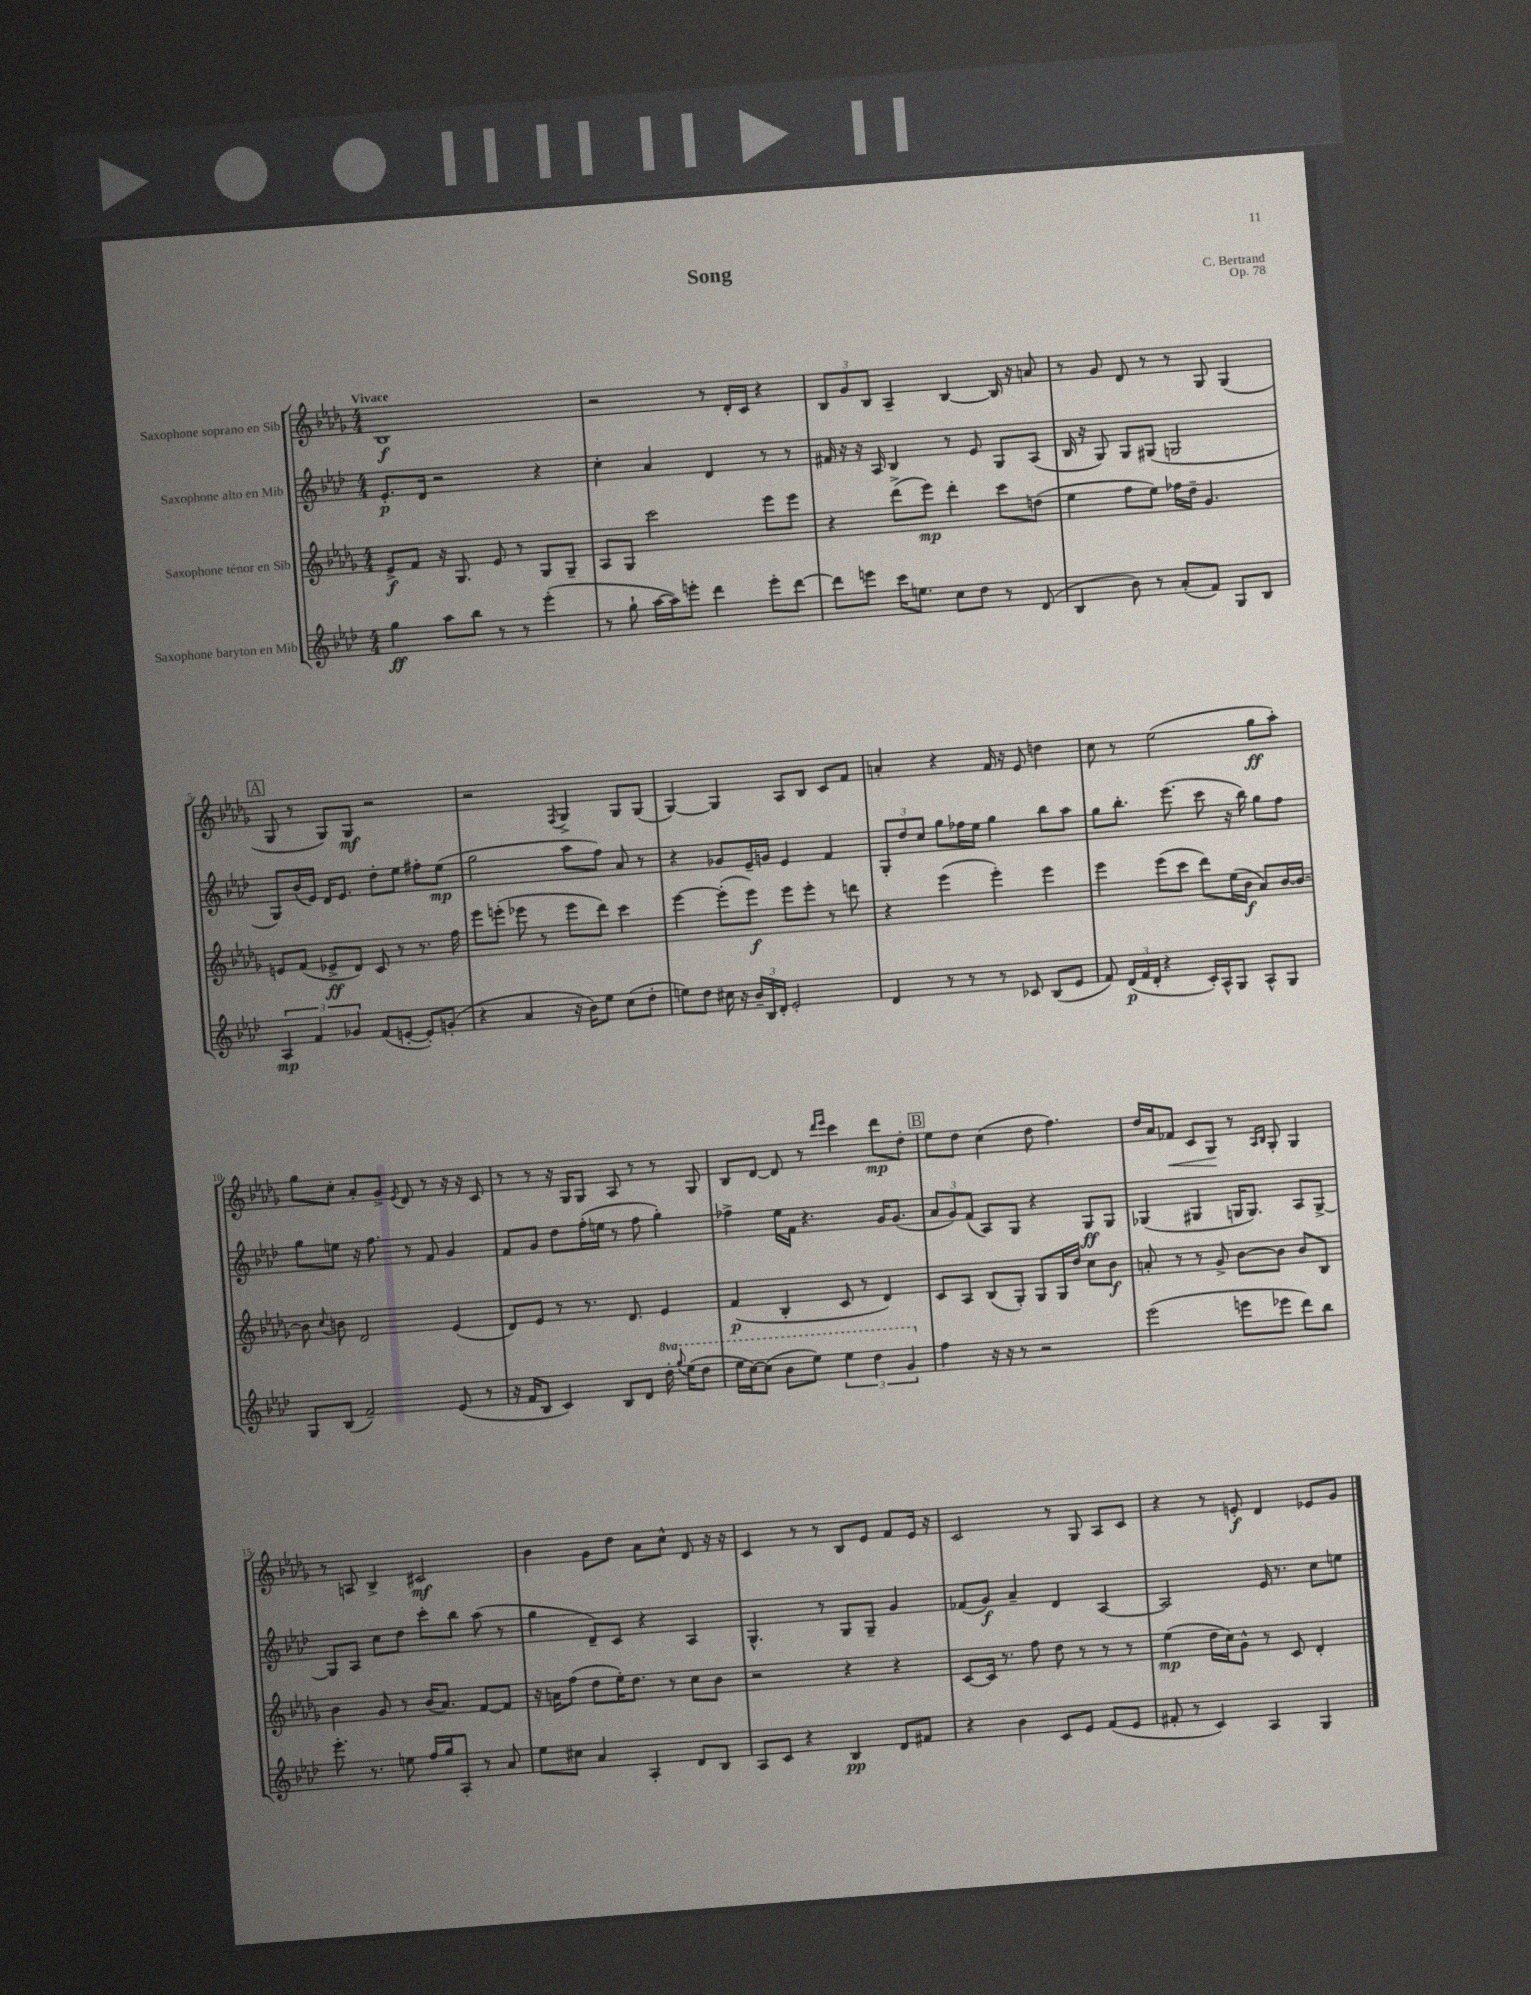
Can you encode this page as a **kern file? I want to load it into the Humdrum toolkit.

**kern	**dynam	**kern	**dynam	**kern	**dynam	**kern	**dynam
*part4	*part4	*part3	*part3	*part2	*part2	*part1	*part1
*staff4	*staff4	*staff3	*staff3	*staff2	*staff2	*staff1	*staff1
*I"Saxophone baryton en Mib	*	*I"Saxophone ténor en Sib	*	*I"Saxophone alto en Mib	*	*I"Saxophone soprano en Sib	*
*clefG2	*	*clefG2	*	*clefG2	*	*clefG2	*
*k[b-e-a-d-]	*	*k[b-e-a-d-g-]	*	*k[b-e-a-d-]	*	*k[b-e-a-d-g-]	*
*M4/4	*	*M4/4	*	*M4/4	*	*M4/4	*
=1	=1	=1	=1	=1	=1	=1	=1
!	!	!	!	!	!	!LO:TX:a:B:t=Vivace	!
4gg\	ff	8e-^/L	f	8.e-'/L	p	1B-	f
.	.	8f/J	.	.	.	.	.
.	.	.	.	16d-/Jk	.	.	.
8aa-\L	.	16r	.	2r	.	.	.
.	.	8.G-/	.	.	.	.	.
8bb-\J	.	.	.	.	.	.	.
8r	.	8e-/	.	.	.	.	.
8r	.	8r	.	.	.	.	.
(4eee-'\	.	8G-/L	.	4r	.	.	.
.	.	8G-~/J	.	.	.	.	.
=2	=2	=2	=2	=2	=2	=2	=2
8r	.	8A-/L	.	4cc'\	.	2r	.
8gg`\	.	8G-/J	.	.	.	.	.
[16aa-\LL	.	2ccc\	.	4a-/	.	.	.
16aa-\J])	.	.	.	.	.	.	.
8eeen'\J	.	.	.	.	.	.	.
4ddd-\	.	.	.	4d-/	.	8r	.
.	.	.	.	.	.	16d-'/LL	.
.	.	.	.	.	.	16c/JJ	.
8eee'\L	.	8eee-\L	.	8r	.	4r	.
[8ddd-\J	.	8eee-\J	.	8r	.	.	.
=3	=3	=3	=3	=3	=3	=3	=3
8ddd-\L]	.	4r	.	16f#X/	.	12B-/L	.
.	.	.	.	16r	.	.	.
.	.	.	.	.	.	12g-/	.
8eeen\J	.	.	.	16r	.	.	.
.	.	.	.	.	.	12B-/J	.
.	.	.	.	16A-/	.	.	.
16ccc\KL	.	(8ddd-^\L	.	4B-/	.	4A-~/	.
8.een\J	.	.	.	.	.	.	.
.	.	8eee-\J)	mp	.	.	.	.
8cc\L	.	4ddd-'\	.	8r	.	[4B-/	.
8dd-\J	.	.	.	8e-/	.	.	.
8r	.	8ccc\L	.	8G/L	.	16B-/]	.
.	.	.	.	.	.	16r	.
(8d-/	.	(8ddn\J	.	(8A-/J	.	8an/	.
=4	=4	=4	=4	=4	=4	=4	=4
4B-/	.	4ee-\	.	16B-/	.	8r	.
.	.	.	.	16r	.	.	.
.	.	.	.	8G/)	.	8g-/	.
8b-\)	.	8ff\L	.	8G/L	.	8d-/	.
8r	.	8ee-\J)	.	(8G#X/J	.	8r	.
(8a-'/L	.	16ff-X\LL	.	2Gn/	.	8r	.
.	.	16dd-~\JJ	.	.	.	.	.
8f/J)	.	4.g-/	.	.	.	8G-/	.
8G/L	.	.	.	.	.	(4G-/	.
8B-/J	.	.	.	.	.	.	.
!!LO:LB:g=z
!!LO:REH:place=s1:t=A
=5	=5	=5	=5	=5	=5	=5	=5
6A-/	mp	8en/L	.	8G/L)	.	8G-/	.
.	.	(8f/J	.	(16b-/L	.	8r	.
6f/	.	.	.	.	.	.	.
.	.	.	.	16e-/JJ)	.	.	.
.	.	8e-X^/L	ff	16d-/KL	.	8G-/L)	.
.	.	.	.	8.e-/J	.	.	.
6g-X/	.	.	.	.	.	.	.
.	.	8d-/J)	.	.	.	8G-/J	mf
(8f/L	.	8c/	.	8dd-'\L	.	2r	.
[8en'/J	.	8r	.	8ee-\J	.	.	.
8e'/L])	.	8.r	.	8ff#X'\L	.	.	.
(8gn'/J	.	.	.	(8ee-\J	mp	.	.
.	.	16ff\	.	.	.	.	.
=6	=6	=6	=6	=6	=6	=6	=6
4r	.	8eee-\L	.	2gg\	.	2r	.
.	.	(8eeen'\J	.	.	.	.	.
4a-/	.	8eee-X\	.	.	.	.	.
.	.	8r	.	.	.	.	.
.	.	.	.	.	.	8qF/	.
16r	.	8eee-\L	.	8aa-\L	.	4G-^/	.
16b-\KL)	.	.	.	.	.	.	.
8ee-\J	.	8ddd-\J)	.	8ff\J)	.	.	.
(8cc\L	.	4ccc\	.	8a-/	.	8G-/L	.
8dd-'\J	.	.	.	8r	.	(8G-/J	.
=7	=7	=7	=7	=7	=7	=7	=7
8een\L)	.	[4eee-\	.	4r	.	[4G-/)	.
8dd-\J	.	.	.	.	.	.	.
16cc#X\	.	(8eee-'\L]	.	8g-X/L	.	4G-/]	.
16r	.	.	.	.	.	.	.
24b-~/LL	.	8eee-\J)	f	16e-~/L	.	.	.
24B-/	.	.	.	.	.	.	.
.	.	.	.	16gn/JJ	.	.	.
24d-'/JJ	.	.	.	.	.	.	.
2e-'/	.	8eee-\L	.	4e-/	.	8A-/L	.
.	.	8eee-'\J	.	.	.	8B-/J	.
.	.	8r	.	4f/	.	8c/L	.
.	.	8dddn\	.	.	.	8f/J	.
=8	=8	=8	=8	=8	=8	=8	=8
4d-/	.	4r	.	12G'/L	.	4an'/	.
.	.	.	.	12dd-/	.	.	.
.	.	.	.	12cc/J	.	.	.
8r	.	(4eee-\	.	8gg\L	.	4r	.
8r	.	.	.	16ff-X\L	.	.	.
.	.	.	.	16ee-\JJ	.	.	.
8r	.	4eee-'\)	.	4gg\	.	16f/	.
.	.	.	.	.	.	16r	.
8c-X/	.	.	.	.	.	8e-/	.
(8B-/L	.	4eee-\	.	8bb-\L	.	4ddn\	.
8e-/J	.	.	.	8aa-\J	.	.	.
=9	=9	=9	=9	=9	=9	=9	=9
8f/)	.	4eee-\	.	8gg\L	.	8cc\	.
(24d-/LL	p	.	.	8.bb-'\J	.	8r	.
24f/	.	.	.	.	.	.	.
24d-'/JJ	.	.	.	.	.	.	.
4r	.	(8eee-\L	.	.	.	(2ee-\	.
.	.	.	.	(8.eee-\	.	.	.
.	.	8ccc\J	.	.	.	.	.
16c'/LL)	.	8ddd-\L)	.	8ccc\	.	.	.
16A-^^/J	.	.	.	.	.	.	.
8G/J	.	(16ee-\L	.	16r	.	.	.
.	.	16b-\JJ	f	16bb-\)	.	.	.
8A-^^/L	.	8a-/L)	.	8gg\L	.	8gg-\L	ff
8G/J	.	[16b-/L	.	8ff\J	.	8aa-'\J)	.
.	.	16b-/JJ_	.	.	.	.	.
!!LO:LB:g=z
=10	=10	=10	=10	=10	=10	=10	=10
8G/L	.	8b-\]	.	8gg\L	.	8gg-\L	.
.	.	8qqcc/	.	.	.	.	.
(8B-/J	.	8bn\	.	8een\J	.	8cc'\J	.
2f~/)	.	2d-/	.	16r	.	8a-'/L	.
.	.	.	.	8.ff\	.	.	.
.	.	.	.	.	.	8g-^/J	.
.	.	.	.	.	.	8qe-/	.
.	.	.	.	8r	.	8d-/	.
.	.	.	.	8f/	.	8r	.
(8e-/	.	(4e-/	.	4g/	.	16r	.
.	.	.	.	.	.	16r	.
8r	.	.	.	.	.	8c/	.
=11	=11	=11	=11	=11	=11	=11	=11
16r	.	8d-/L)	.	8f/L	.	8r	.
16f/KL	.	.	.	.	.	.	.
8B-/J	.	8e-/J	.	8g/J	.	8r	.
4c/)	.	8r	.	8dd-\L	.	16r	.
.	.	.	.	.	.	16G-/KL	.
.	.	8.r	.	(16ff'\L	.	8G-/J	.
.	.	.	.	16een\JJ	.	.	.
8B-/L	.	.	.	8r	.	8A-/	.
.	.	8.d-/	.	.	.	.	.
8d-/J	.	.	.	8ff\	.	8r	.
*8va	*	*	*	*	*	*	*
16ddd-'\	.	4e-/	.	4gg'\)	.	8r	.
8qqggg/	.	.	.	.	.	.	.
(16eee-\KL	.	.	.	.	.	.	.
8ddd-\J	.	.	.	.	.	8G-/	.
=12	=12	=12	=12	=12	=12	=12	=12
16eee-\LL	.	(4f/	p	4ff-X^\	.	8B-/L	.
[16ccc\J)	.	.	.	.	.	.	.
(8ccc\J]	.	.	.	.	.	[8d-/J	.
8bb-\L	.	4B-'/	.	16ee-\LL	.	8d-/]	.
.	.	.	.	16f\JJ	.	.	.
8eee-\J)	.	.	.	4.r	.	8r	.
.	.	.	.	.	.	16qqddd-/LL	.
.	.	.	.	.	.	16qqeee-/JJ	.
6eee-\	.	8c/	.	.	.	4ccc\	.
.	.	8r	.	.	.	.	.
6ddd-\	.	.	.	.	.	.	.
.	.	4d-/)	.	16g/KL	.	8ddd-\L	mp
.	.	.	.	(8.g/J	.	.	.
6gg/	.	.	.	.	.	.	.
.	.	.	.	.	.	8dd-'\J	.
!!LO:REH:place=s1:t=B
=13	=13	=13	=13	=13	=13	=13	=13
*X8va	*	*	*	*	*	*	*
4ff\	.	8c/L	.	12a-/L	.	8ee-\L	.
.	.	.	.	12g/)	.	.	.
.	.	8A-/J	.	.	.	8dd-\J	.
.	.	.	.	(12f/J	.	.	.
16r	.	(8B-/L	.	8A-/L)	.	(4cc\	.
16r	.	.	.	.	.	.	.
8r	.	8G-'/J)	.	8G/J	.	.	.
2r	.	8G-/L	.	4r	.	8dd-\	.
.	.	16G-/L	.	.	.	4.ff\)	.
.	.	16dd-/JJ	.	.	.	.	.
.	.	8cc\L	.	8G/L	ff	.	.
.	.	8b-\J	f	8G/J	.	.	.
=14	=14	=14	=14	=14	=14	=14	=14
(2eee-\	.	8an'/	.	(4G-X/	.	16dd-/LL	.
.	.	.	.	.	.	16a-/J	.
!	!	!	!	!	!	!	!LO:HP:b
.	.	8r	.	.	.	8f-X/J	<
.	.	8r	.	4G#X/	.	8c/L	.
.	.	8g-^/	.	.	.	8G-/J	.
8eeen\L	.	[8b-\L	.	16Gn/KL	.	8r	[
.	.	.	.	8.G/J)	.	.	.
.	.	.	.	.	.	16qqA-/LL	.
.	.	.	.	.	.	16qqB-/JJ	.
8eee-X\J	.	8b-\J]	.	.	.	8G-'/	.
8ddd-\L)	.	8b-/L	.	8A-/L	.	4G-/	.
8bb-\J	.	8B-/J	.	[8G^/J	.	.	.
!!LO:LB:g=z
=15	=15	=15	=15	=15	=15	=15	=15
8.eee-'\	.	4b-\	.	8G/L]	.	8r	.
.	.	.	.	8A-/J	.	8An/	.
8.r	.	.	.	.	.	.	.
.	.	8g-/	.	8cc\L	.	4B-^/	.
8een\	.	8r	.	8dd-\J	.	.	.
16ff/LL	.	(16b-/KL	.	8ccc'\L	.	2c#X/	mf
16gg/J	.	8.a-/J)	.	.	.	.	.
8A-'/J	.	.	.	8bb-\J	.	.	.
8r	.	[8f/L	.	(8aa-\	.	.	.
8a-/	.	8f/J]	.	8r	.	.	.
=16	=16	=16	=16	=16	=16	=16	=16
8ee-\L	.	16r	.	4gg\	.	4b-\	.
.	.	16an\KL	.	.	.	.	.
8cc#X\J	.	(8ff\J	.	.	.	.	.
4a-/	.	8dd-\L	.	8d-~/L)	.	8g-\L	.
.	.	16ee-'\K)	.	8c/J	.	8dd-\J	.
.	.	8.dd-\J	.	.	.	.	.
4A-'/	.	.	.	4r	.	8a-\L	.
.	.	8r	.	.	.	8cc^^\J	.
8d-/L	.	8cc\L	.	4A-/	.	8d-/	.
8B-/J	.	8b-\J	.	.	.	16r	.
.	.	.	.	.	.	16r	.
=17	=17	=17	=17	=17	=17	=17	=17
8A-/L	.	2r	.	4.G^^/	.	4c/	.
8c/J	.	.	.	.	.	.	.
4r	.	.	.	.	.	8r	.
.	.	.	.	8r	.	8r	.
4B-/	pp	4r	.	8G/L	.	8B-/L	.
.	.	.	.	8G~/J	.	8e-/J	.
8d-/L	.	4r	.	4g/	.	8f/L	.
8f#X/J	.	.	.	.	.	16e-/Jk	.
.	.	.	.	.	.	16r	.
=18	=18	=18	=18	=18	=18	=18	=18
4r	.	[8c/L	.	(8f-X/L	.	2c/	.
.	.	16c/Jk]	.	8g/J)	f	.	.
.	.	8.r	.	.	.	.	.
4b-\	.	.	.	4a-~/	.	.	.
.	.	8ff\	.	.	.	.	.
8c/L	.	8dd-\	.	4d-/	.	8r	.
8e-/J	.	8r	.	.	.	8G-/	.
(8f/L	.	8r	.	[4A-/	.	8A-/L	.
8e-/J	.	8r	.	.	.	8c/J	.
=19	=19	=19	=19	=19	=19	=19	=19
8f#X'/	.	(4ee-\	mp	2A-/]	.	4r	.
8r	.	.	.	.	.	.	.
4c/)	.	16dd-\LL	.	.	.	8r	.
.	.	16cc\J)	.	.	.	.	.
.	.	8g-^^\J	.	.	.	8en'/	f
4A-/	.	8r	.	16e-/	.	4d-/	.
.	.	.	.	8.r	.	.	.
.	.	8c/	.	.	.	.	.
4G/	.	4d-'/	.	8cc\L	.	8e-X/L	.
.	.	.	.	8een\J	.	8g-/J	.
==	==	==	==	==	==	==	==
*-	*-	*-	*-	*-	*-	*-	*-
